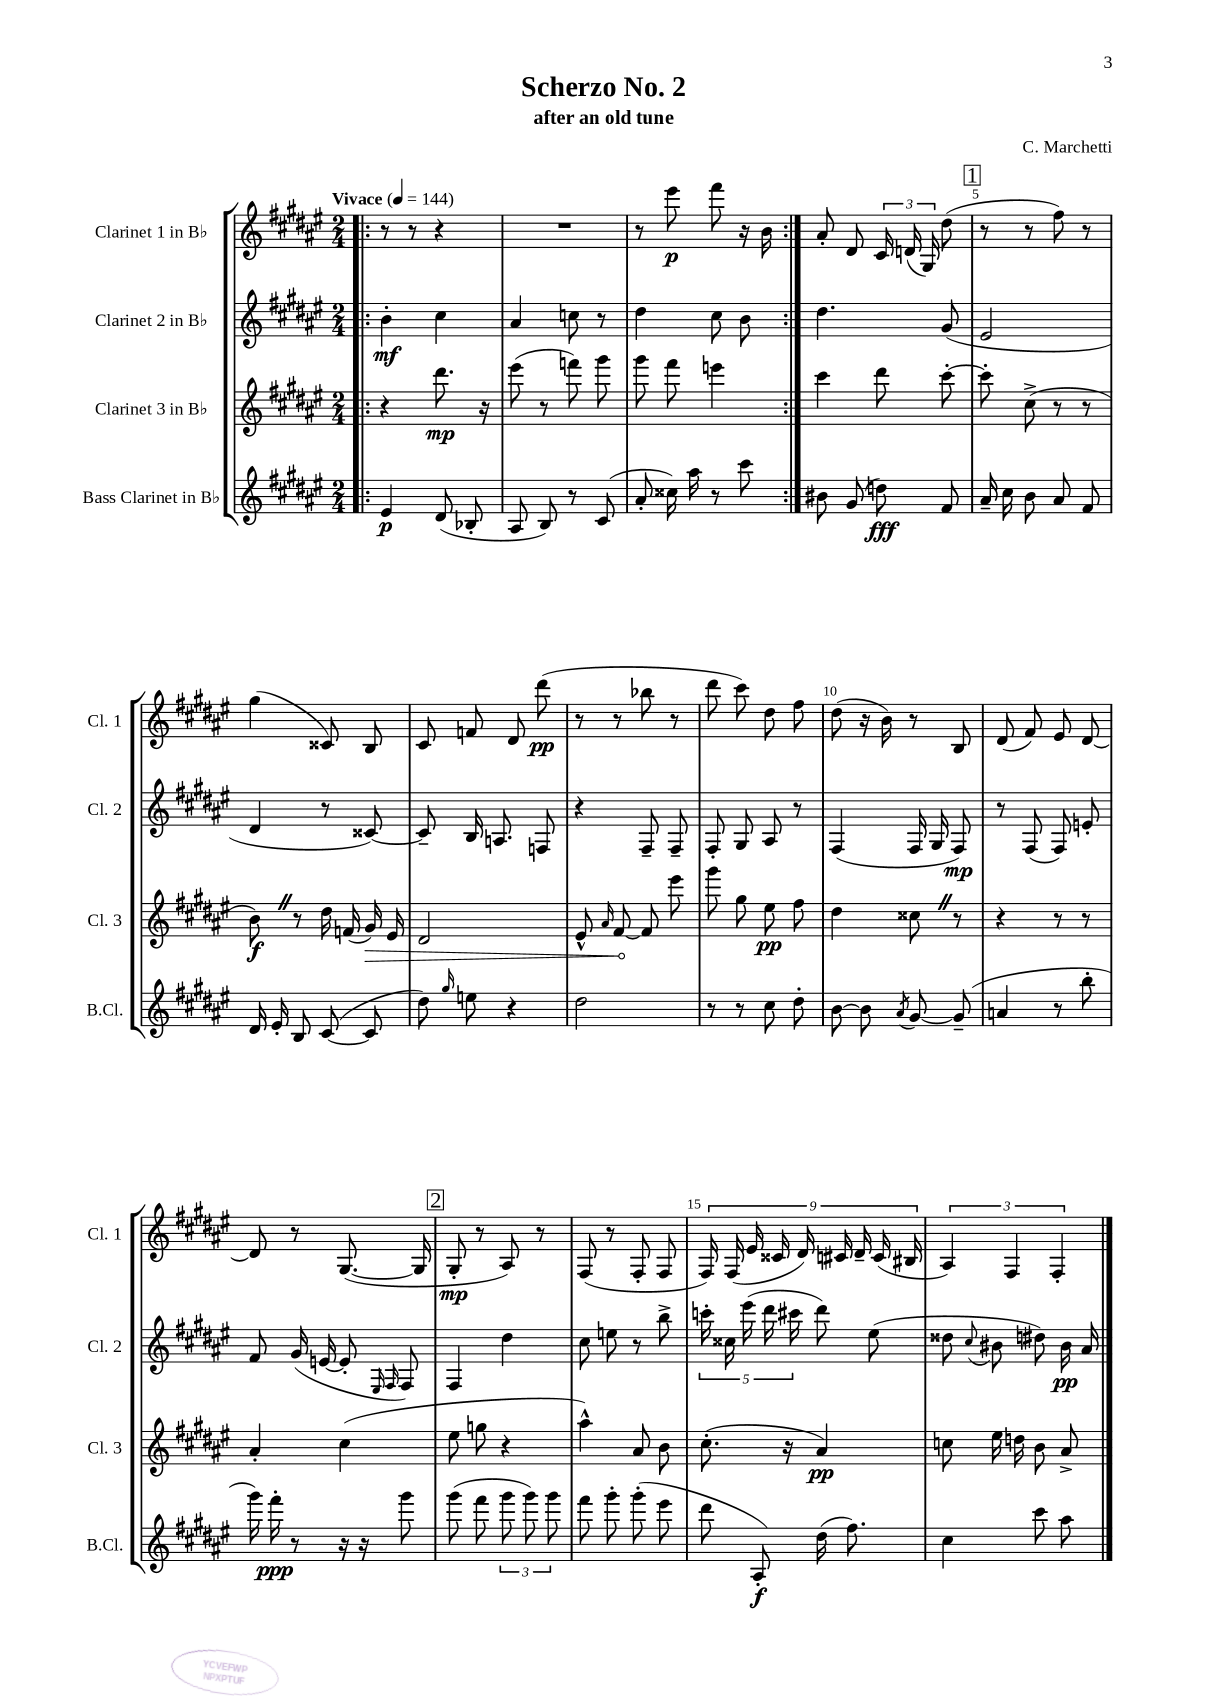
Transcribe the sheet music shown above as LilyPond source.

\header { title = "Scherzo No. 2" composer = "C. Marchetti" subtitle = "after an old tune" }
<<
\new StaffGroup <<
\new Staff = "s0" \with { instrumentName = "Clarinet 1 in Bb" shortInstrumentName = "Cl. 1" } {
    \clef treble \key fis \major \numericTimeSignature \time 2/4 \tempo "Vivace" 4 = 144
    \autoBeamOff \repeat volta 2 { \bar ".|:" r8 r8 r4 |
    R2 |
    r8 eis'''8\p fis'''8 r16 b'16 | }
    ais'8-. dis'8 \tuplet 3/2 { cis'16 d'16( gis16) } dis''8( |
    \mark \markup { \box "1" } r8 r8 fis''8) r8 |
    gis''4( cisis'8) b8 |
    cis'8 f'8 dis'8 dis'''8\pp( |
    r8 r8 bes''8 r8 |
    dis'''8 cis'''8) dis''8 fis''8 |
    dis''8( r16 b'16) r8 b8 |
    dis'8( fis'8) eis'8 dis'8~ |
    dis'8 r8 gis8.~( gis16 |
    \mark \markup { \box "2" } gis8-.\mp r8 ais8) r8 |
    fis8( r8 fis8-. fis8 |
    \tuplet 9/8 { fis16) fis16( eis'16 cisis'16 dis'16) cis'16 dis'16-- cis'16( bis16 } |
    \tuplet 3/2 { ais4) fis4 fis4-. } \bar "|." |
}
\new Staff = "s1" \with { instrumentName = "Clarinet 2 in Bb" shortInstrumentName = "Cl. 2" } {
    \clef treble \key fis \major \numericTimeSignature \time 2/4
    \autoBeamOff \repeat volta 2 { \bar ".|:" b'4-.\mf cis''4 |
    ais'4 c''8 r8 |
    dis''4 cis''8 b'8 | }
    dis''4. gis'8( |
    \mark \markup { \box "1" } eis'2 |
    dis'4 r8 cisis'8~) |
    cisis'8-- b16 a8. f8 |
    r4 fis8-- fis8-- |
    fis8-. gis8 ais8 r8 |
    fis4( fis16 gis16 fis8\mp) |
    r8 fis8( fis8) e'8-. |
    fis'8 gis'16( e'16~ e'8-. \grace { eis16 fis16 } fis8) |
    \mark \markup { \box "2" } fis4 dis''4 |
    cis''8 e''8 r8 b''8-> |
    \tuplet 5/4 { c'''16-. cisis''16 eis'''16( dis'''16 cis'''16 } dis'''8) eis''8( |
    disis''8 \appoggiatura { cis''8 } bis'8 dis''8) bis'16\pp ais'16 \bar "|." |
}
\new Staff = "s2" \with { instrumentName = "Clarinet 3 in Bb" shortInstrumentName = "Cl. 3" } {
    \clef treble \key fis \major \numericTimeSignature \time 2/4
    \autoBeamOff \repeat volta 2 { \bar ".|:" r4 dis'''8.\mp r16 |
    eis'''8( r8 f'''8) gis'''8 |
    gis'''8 fis'''8 e'''4 | }
    cis'''4 dis'''8 cis'''8~-. |
    \mark \markup { \box "1" } cis'''8-. cis''8->( r8 r8 |
    b'8\f) \once \override BreathingSign.text = \markup { \musicglyph "scripts.caesura.straight" } \breathe r8 dis''16 f'16( \once \override Hairpin.circled-tip = ##t gis'16\>) eis'16 |
    dis'2 |
    eis'8-^ \grace { ais'16 } fis'8~\! fis'8 eis'''8 |
    gis'''8 gis''8 eis''8\pp fis''8 |
    dis''4 cisis''8 \once \override BreathingSign.text = \markup { \musicglyph "scripts.caesura.straight" } \breathe r8 |
    r4 r8 r8 |
    ais'4-. cis''4( |
    \mark \markup { \box "2" } eis''8 g''8 r4 |
    ais''4-^) ais'8 b'8 |
    cis''8.-.( r16 ais'4\pp) |
    c''8 eis''16 d''16 b'8 ais'8-> \bar "|." |
}
\new Staff = "s3" \with { instrumentName = "Bass Clarinet in Bb" shortInstrumentName = "B.Cl." } {
    \clef treble \key fis \major \numericTimeSignature \time 2/4
    \autoBeamOff \repeat volta 2 { \bar ".|:" eis'4\p dis'8( bes8-. |
    ais8 b8) r8 cis'8( |
    ais'8-. cisis''16) ais''16 r8 cis'''8 | }
    bis'8 gis'8( d''8\fff) fis'8 |
    \mark \markup { \box "1" } ais'16-- cis''16 b'8 ais'8 fis'8 |
    dis'16 eis'16-. b8 cis'8~( cis'8 |
    dis''8) \grace { gis''16 } e''8 r4 |
    dis''2 |
    r8 r8 cis''8 dis''8-. |
    b'8~ b'8 \acciaccatura { ais'8 } gis'8~ gis'8--( |
    a'4 r8 b''8-. |
    gis'''16) fis'''16-.\ppp r8 r16 r16 gis'''8 |
    \mark \markup { \box "2" } gis'''8( fis'''8 \tuplet 3/2 { gis'''8 gis'''8) gis'''8 } |
    fis'''8 gis'''8-. gis'''8-.( eis'''8 |
    dis'''8 ais8-.\f) dis''16( fis''8.) |
    cis''4 cis'''8 ais''8 \bar "|." |
}
>>
>>
\layout { \context { \Score \override BarNumber.break-visibility = ##(#f #t #t) barNumberVisibility = #(every-nth-bar-number-visible 5) } }
